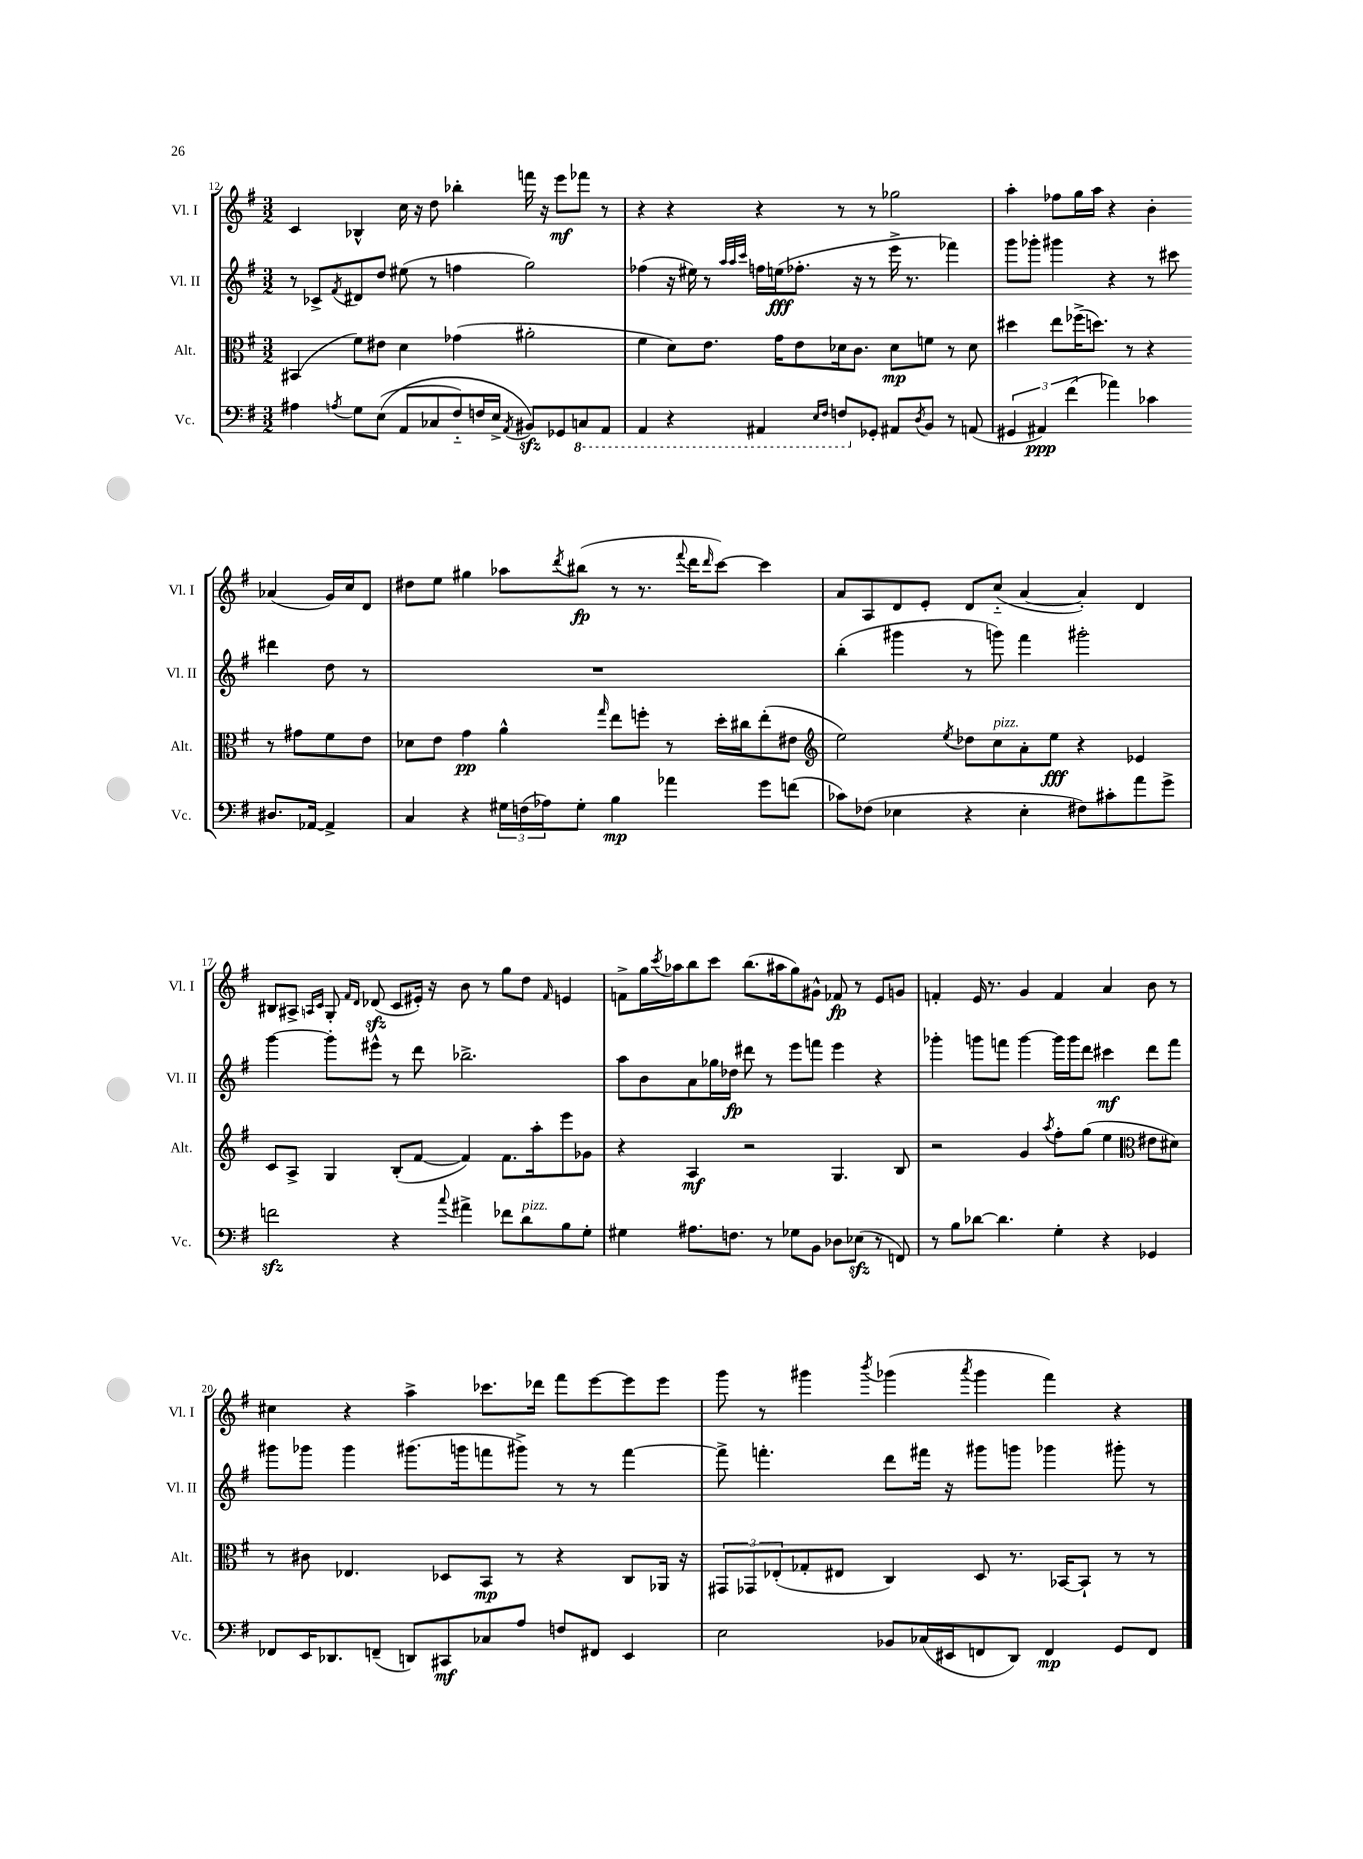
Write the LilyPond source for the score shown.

<<
\new StaffGroup <<
\new Staff = "s0" \with { instrumentName = "Vl. I" shortInstrumentName = "Vl. I" } {
    \clef treble \key g \major \numericTimeSignature \time 3/2
    c'4 bes4-^ c''16 r16 d''8 bes''4-. f'''16 r16 e'''8\mf fes'''8 r8 |
    r4 r4 r4 r8 r8 ges''2 |
    a''4-. fes''8 g''16 a''16 r4 b'4-. aes'4( g'16) c''16 d'8 |
    dis''8 e''8 gis''4 aes''8 \acciaccatura { d'''8 } bis''8\fp( r8 r8. \appoggiatura { fis'''8 } d'''16 \grace { d'''16 } c'''8~) c'''4 |
    a'8 a8 d'8 e'8-. d'8 c''8-_( a'4~ a'4-.) d'4 |
    bis8 ais8-> \grace { a16 c'16 } g8-. \grace { fis'16 d'16 } des'8\sfz( c'8 eis'16-.) r16 b'8 r8 g''8 d''8 \grace { fis'16 } e'4 |
    f'8-> g''16 \acciaccatura { c'''8 } aes''16 b''8 c'''8 b''8.( ais''16 g''8) gis'8-^ fes'8\fp r8 e'8 g'8 |
    f'4-. e'16 r8. g'4 f'4 a'4 b'8 r8 |
    cis''4 r4 a''4-> ces'''8. des'''16 fis'''8 e'''8~ e'''8 e'''8 |
    g'''8 r8 gis'''4 \acciaccatura { b'''8 } ges'''4( \acciaccatura { a'''8 } ges'''4 fis'''4) r4 \bar "|." |
}
\new Staff = "s1" \with { instrumentName = "Vl. II" shortInstrumentName = "Vl. II" } {
    \clef treble \key g \major \numericTimeSignature \time 3/2
    r8 ces'8-> \acciaccatura { fis'8 } dis'8 d''8 eis''8( r8 f''4 g''2) |
    fes''4( r16 eis''16) r8 \grace { a''32 a''32 c'''32 } f''16 e''16\fff( fes''8.-. r16 r8 e'''16-> r8. fes'''4) |
    g'''8 ges'''8-. gis'''4 r4 r8 cis'''8 dis'''4 d''8 r8 |
    R1. |
    b''4-.( gis'''4 r8 g'''8) fis'''4 gis'''2-. |
    g'''4~ g'''8-. eis'''8-^ r8 d'''8 bes''2.-> |
    a''8 b'8 a'8 ges''16 des''16\fp dis'''8 r8 e'''8 f'''8 e'''4 r4 |
    ges'''4-. g'''8 f'''8 g'''4~ g'''16 g'''16 d'''8 cis'''4\mf d'''8 f'''8 |
    gis'''8 ges'''8 ges'''4 gis'''8.( g'''16 f'''8 gis'''8->) r8 r8 f'''4~ |
    f'''8-> f'''4.-. d'''8 fis'''16 r16 gis'''8 g'''8 ges'''4 gis'''8-. r8 \bar "|." |
}
\new Staff = "s2" \with { instrumentName = "Alt." shortInstrumentName = "Alt." } {
    \clef alto \key g \major \numericTimeSignature \time 3/2
    bis,4( fis'8) eis'8 d'4 ges'4( ais'2-. |
    fis'4 d'8) e'8. g'16 e'8 des'16 c'8. des'8\mp f'8 r8 des'8 |
    dis''4 e''8 fes''16->( d''8.) r8 r4 r8 gis'8 fis'8 e'8 |
    des'8 e'8 g'4\pp a'4-^ \grace { g''16 } e''8 f''8-. r8 d''16-. cis''16 e''8-.( eis'8 |
    \clef treble e''2) \acciaccatura { e''8 } des''8 c''8^\markup { \italic "pizz." } a'8-. e''8\fff r4 ees'4 |
    c'8 a8-> g4 b8-.( fis'8~ fis'4) fis'8. a''16-. e'''8 ges'8 |
    r4 a4\mf r2 g4. b8 |
    r2 g'4 \acciaccatura { a''8 } fis''8-. g''8( e''4 \clef alto eis'8 dis'8) |
    r8 cis'8 ees4. des8 b,8\mp r8 r4 c8 aes,16 r16 |
    \tuplet 3/2 { gis,8 ges,8 ees8-.( } ges8-. eis8 c4) d8 r8. bes,16~ bes,8-! r8 r8 \bar "|." |
}
\new Staff = "s3" \with { instrumentName = "Vc." shortInstrumentName = "Vc." } {
    \clef bass \key g \major \numericTimeSignature \time 3/2
    ais4 \acciaccatura { a8 } g8 e8(\( a,8 ces8 fis8-_) f16 e16-> \acciaccatura { a,8 } bis,8\sfz\) ges,8 \ottava #-1 c,!8 a,,8 |
    a,,4 r4 ais,,4 \grace { e,16 fis,16 } f,8 \ottava #0 ges,8-. ais,8 \acciaccatura { d8 } b,8 r8 a,8( |
    \tuplet 3/2 { gis,4 ais,4\ppp) fis'4( } aes'4) ces'4 dis8. aes,16~ aes,4-> |
    c4 r4 \tuplet 3/2 { gis16 f16( aes16) } gis8-. b4\mp aes'4 g'8 f'8( |
    ces'8) fes8( ees4 r4 ees4-. fis8) cis'8-. a'8 g'8-> |
    f'2\sfz r4 \appoggiatura { c''8 } ais'4-> fes'8 d'8^\markup { \italic "pizz." } b8 g8-. |
    gis4 ais8. f8. r8 ges8 b,8 des8 ees8\sfz( r8 f,8) |
    r8 b8 des'8~ des'4. g4-. r4 ges,4 |
    fes,8 e,16 des,8. f,8--( d,8) cis,8\mf ces8 a8 f8 fis,8 e,4 |
    e2 bes,8 ces16( eis,16 f,8 d,8) f,4\mp g,8 f,8 \bar "|." |
}
>>
>>
\layout { \context { \Score currentBarNumber = #12 } }
